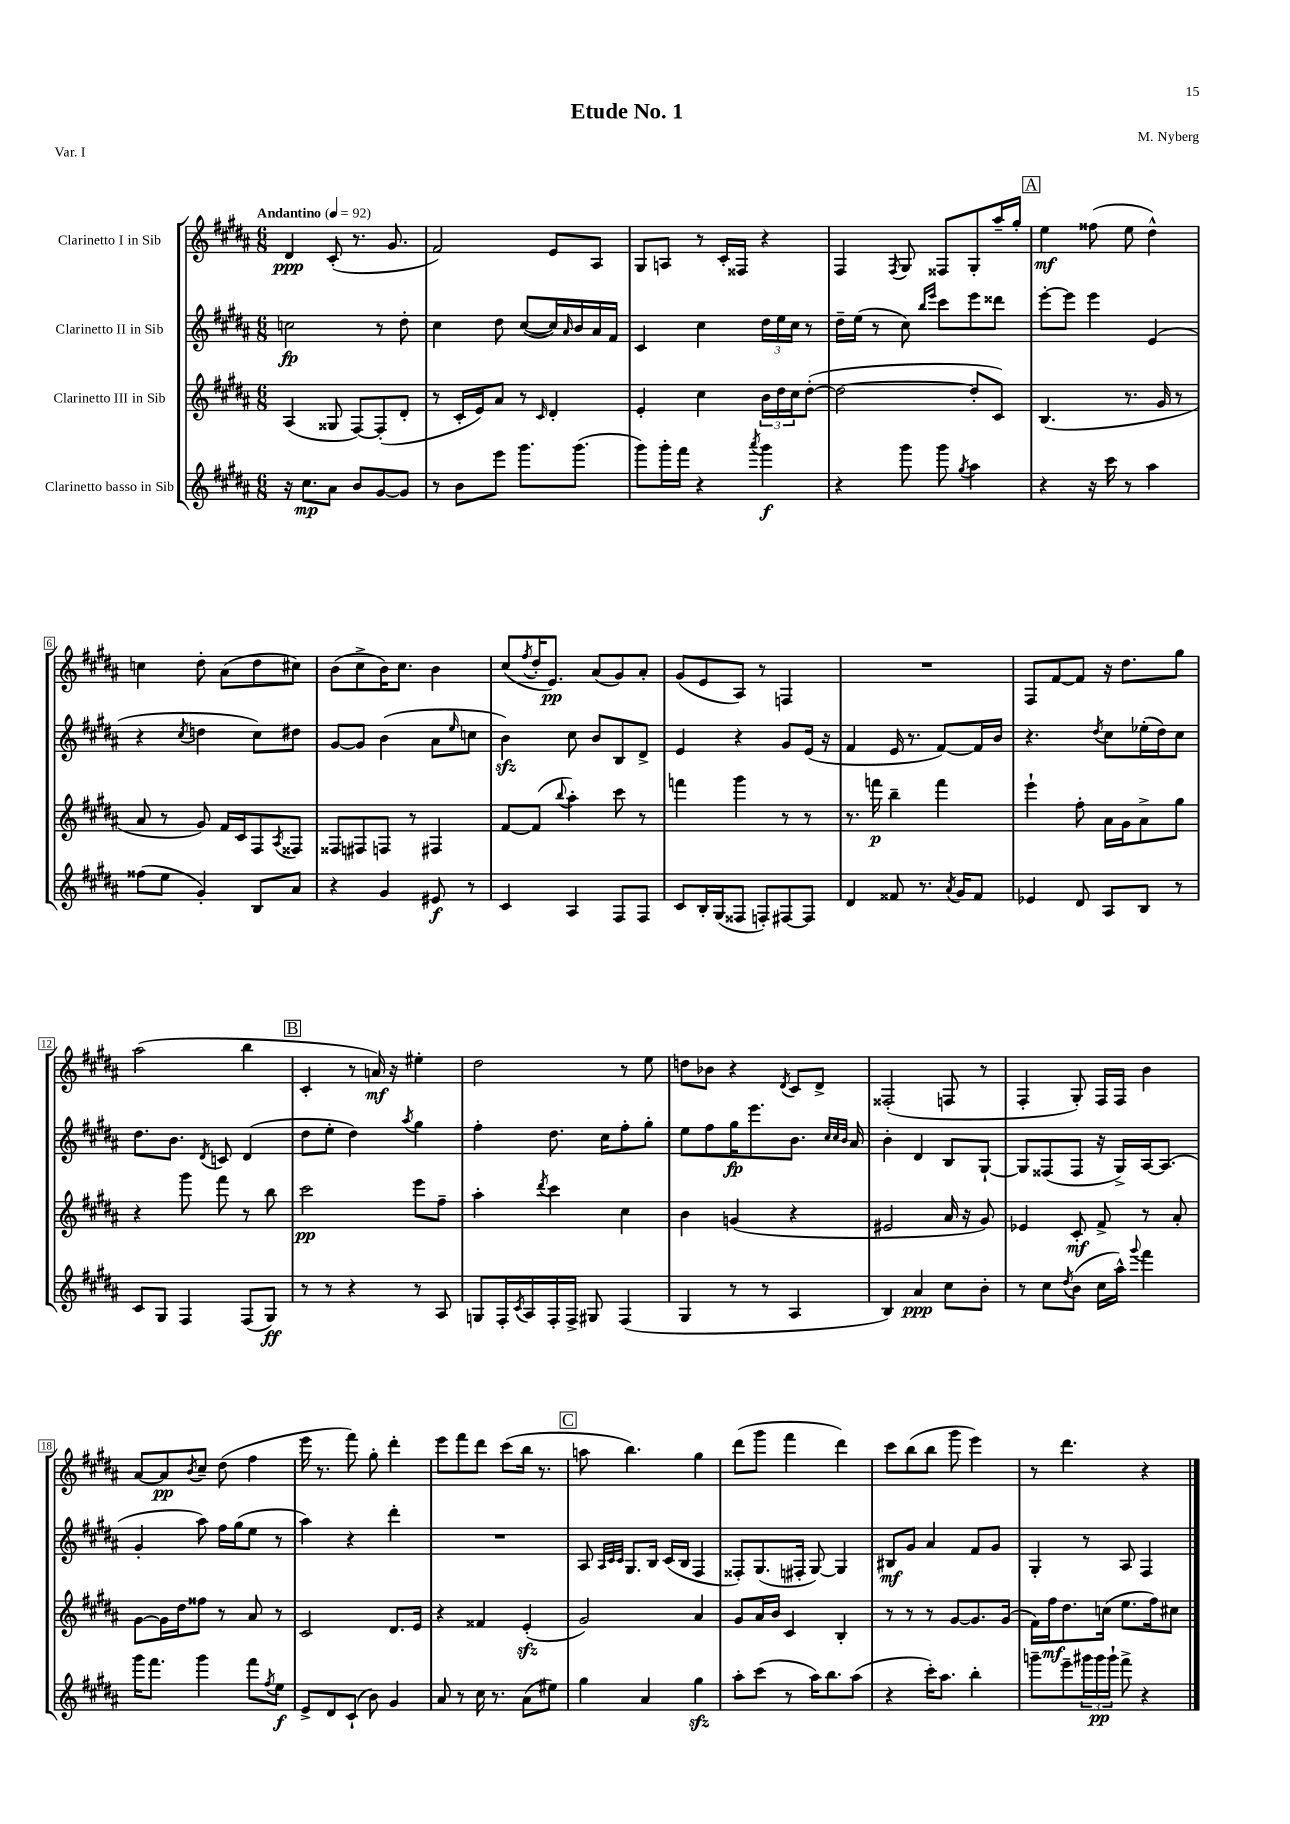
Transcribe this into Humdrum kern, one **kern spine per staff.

**kern	**dynam	**kern	**dynam	**kern	**dynam	**kern	**dynam
*part4	*part4	*part3	*part3	*part2	*part2	*part1	*part1
*staff4	*staff4	*staff3	*staff3	*staff2	*staff2	*staff1	*staff1
*I"Clarinetto basso in Sib	*	*I"Clarinetto III in Sib	*	*I"Clarinetto II in Sib	*	*I"Clarinetto I in Sib	*
*clefG2	*	*clefG2	*	*clefG2	*	*clefG2	*
*k[f#c#g#d#a#]	*	*k[f#c#g#d#a#]	*	*k[f#c#g#d#a#]	*	*k[f#c#g#d#a#]	*
*M6/8	*	*M6/8	*	*M6/8	*	*M6/8	*
*MM92	*	*MM92	*	*MM92	*	*MM92	*
=1	=1	=1	=1	=1	=1	=1	=1
!	!	!	!	!	!	!LO:TX:a:B:t=Andantino	!
16r	.	(4A#/	.	2ccn\	fp	4d#/	ppp
8.cc#\L	mp	.	.	.	.	.	.
8a#\J	.	8G##X/	.	.	.	(8c#'/	.
8b/L	.	[8F#/L)	.	.	.	8.r	.
[8g#/	.	(8F#'/]	.	8r	.	.	.
.	.	.	.	.	.	8.g#/	.
8g#/J]	.	8d#'/J	.	8dd#'\	.	.	.
=2	=2	=2	=2	=2	=2	=2	=2
8r	.	8r	.	4cc#\	.	2f#/)	.
8b\L	.	16c#'/LL	.	.	.	.	.
.	.	16e/J)	.	.	.	.	.
8eee\J	.	8a#/J	.	8dd#\	.	.	.
8.ggg#\L	.	8r	.	([8cc#/L	.	.	.
.	.	16qqc#/	.	.	.	.	.
.	.	4d#'/	.	16cc#/L])	.	8e/L	.
.	.	.	.	16qqa#/	.	.	.
(8.ggg#\J	.	.	.	16b/	.	.	.
.	.	.	.	16a#/	.	8A#/J	.
.	.	.	.	16f#/JJ	.	.	.
=3	=3	=3	=3	=3	=3	=3	=3
8ggg#\L)	.	4e'/	.	4c#/	.	8G#/L	.
16ggg#'\L	.	.	.	.	.	8An/J	.
16fff#\JJ	.	.	.	.	.	.	.
4r	.	4cc#\	.	4cc#\	.	8r	.
.	.	.	.	.	.	16c#'/LL	.
.	.	.	.	.	.	16F##X/JJ	.
8qaaa#/	.	.	.	.	.	.	.
4ggg#\	f	24b\LL	.	24dd#\LL	.	4r	.
.	.	24dd#\	.	24ee\	.	.	.
.	.	24cc#\J	.	24cc#\JJ	.	.	.
.	.	([8dd#'\J	.	8r	.	.	.
=4	=4	=4	=4	=4	=4	=4	=4
4r	.	2dd#\_	.	16dd#~\LL	.	4F#/	.
.	.	.	.	(16ee\JJ	.	.	.
.	.	.	.	8r	.	.	.
.	.	.	.	.	.	8qF#/	.
8ggg#\	.	.	.	8cc#\)	.	8G#/	.
.	.	.	.	16qqbb/LL	.	.	.
.	.	.	.	16qqeee/JJ	.	.	.
8ggg#\	.	.	.	8ccc#\L	.	8F##X/L	.
8qgg#/	.	.	.	.	.	.	.
4aa#\	.	8dd#'/L]	.	8eee\	.	8G#'/	.
.	.	8c#/J)	.	8ddd##X\J	.	16aa#~/L	.
.	.	.	.	.	.	16gg#'/JJ	.
!!LO:REH:place=s1:t=A
=5	=5	=5	=5	=5	=5	=5	=5
4r	.	(4.B/	.	[8eee'\L	.	4ee\	mf
.	.	.	.	8eee\J]	.	.	.
16r	.	.	.	4eee\	.	(8ff##X\	.
16ccc#\	.	.	.	.	.	.	.
8r	.	8.r	.	.	.	8ee\	.
4aa#\	.	.	.	(4e/	.	4dd#^^\)	.
.	.	16g#/	.	.	.	.	.
.	.	8r	.	.	.	.	.
!!LO:LB:g=z
=6	=6	=6	=6	=6	=6	=6	=6
(8ff##X\L	.	8a#/	.	4r	.	4ccn\	.
8ee\J	.	8r	.	.	.	.	.
.	.	.	.	8qcc#/	.	.	.
4g#'/)	.	8g#/)	.	4ddn\	.	8dd#'\	.
.	.	16f#/LL	.	.	.	(8a#\L	.
.	.	16c#/J	.	.	.	.	.
8B/L	.	8F#/	.	8cc#\L)	.	8dd#\	.
.	.	8qA#/	.	.	.	.	.
8a#/J	.	8F##X/J	.	8dd#X\J	.	8cc#X\J)	.
=7	=7	=7	=7	=7	=7	=7	=7
4r	.	8F##X/L	.	[8g#/L	.	(8b\L	.
.	.	8F#X/	.	8g#/J]	.	8cc#^\	.
4g#/	.	8Fn/J	.	(4b\	.	16b\K)	.
.	.	.	.	.	.	8.cc#\J	.
.	.	8r	.	.	.	.	.
8e#X/	f	4F#X/	.	8a#\L	.	4b\	.
.	.	.	.	16qqee/	.	.	.
8r	.	.	.	8ccn\J	.	.	.
=8	=8	=8	=8	=8	=8	=8	=8
4c#/	.	[8f#/L	.	4bzz\)	.	(8cc#/L	.
.	.	.	.	.	.	8qff#/	.
.	.	(8f#/J]	.	.	.	16dd#'/K	.
.	.	.	.	.	.	8.e/J)	pp
.	.	8qqbb/	.	.	.	.	.
4A#/	.	4aa#'\)	.	8cc#\	.	.	.
.	.	.	.	8b/L	.	(8a#/L	.
8F#/L	.	8ccc#\	.	8B/	.	8g#/)	.
8F#/J	.	8r	.	8d#^/J	.	8a#'/J	.
=9	=9	=9	=9	=9	=9	=9	=9
8c#/L	.	4fffn\	.	4e/	.	(8g#/L	.
16B'/L	.	.	.	.	.	8e/	.
(16G#/J	.	.	.	.	.	.	.
8F##X/J	.	4ggg#\	.	4r	.	8A#/J)	.
8Fn'/L)	.	.	.	.	.	8r	.
[8F#X/	.	8r	.	8g#/L	.	4Fn/	.
8F#/J]	.	8r	.	(16e/Jk	.	.	.
.	.	.	.	16r	.	.	.
=10	=10	=10	=10	=10	=10	=10	=10
4d#/	.	8.r	.	4f#/	.	2.r	.
.	.	16fffn\	p	.	.	.	.
8f##X/	.	4bb~\	.	16e/	.	.	.
.	.	.	.	8.r	.	.	.
8.r	.	.	.	.	.	.	.
.	.	4fff\	.	[8f#/L)	.	.	.
8qa#/	.	.	.	.	.	.	.
16g#/KL	.	.	.	.	.	.	.
8f##/J	.	.	.	16f#/L]	.	.	.
.	.	.	.	16b/JJ	.	.	.
=11	=11	=11	=11	=11	=11	=11	=11
4e-X/	.	4eee`\	.	4.r	.	8F#/L	.
.	.	.	.	.	.	[8f#/	.
8d#/	.	8ff#'\	.	.	.	8f#/J]	.
.	.	.	.	8qdd#/	.	.	.
8A#/L	.	16a#\LL	.	8cc#\L	.	16r	.
.	.	16g#\J	.	.	.	8.dd#\L	.
8B/J	.	8a#^\	.	(16ee-X'\L	.	.	.
.	.	.	.	16dd#\J)	.	.	.
8r	.	8gg#\J	.	8cc#\J	.	8gg#\J	.
!!LO:LB:g=z
=12	=12	=12	=12	=12	=12	=12	=12
8c#/L	.	4r	.	8.dd#\L	.	(2aa#\	.
8G#/J	.	.	.	.	.	.	.
.	.	.	.	8.b\J	.	.	.
4F#/	.	8ggg#\	.	.	.	.	.
.	.	.	.	8qd#/	.	.	.
.	.	8fff#\	.	8cn/	.	.	.
(8F#/L	.	8r	.	(4d#/	.	4bb\	.
8G#/J)	ff	8bb\	.	.	.	.	.
!!LO:REH:place=s1:t=B
=13	=13	=13	=13	=13	=13	=13	=13
8r	.	2ccc#\	pp	8dd#\L	.	4c#'/	.
8r	.	.	.	8ee'\J	.	.	.
4r	.	.	.	4dd#\)	.	8r	.
.	.	.	.	.	.	16an/)	mf
.	.	.	.	.	.	16r	.
.	.	.	.	8qaa#/	.	.	.
8r	.	8eee\L	.	4gg#\	.	4ee#X'\	.
8A#/	.	8ff#~\J	.	.	.	.	.
=14	=14	=14	=14	=14	=14	=14	=14
8Gn/L	.	4aa#'\	.	4ff#'\	.	2dd#\	.
16F#'/L	.	.	.	.	.	.	.
8qc#/	.	.	.	.	.	.	.
16A#/	.	.	.	.	.	.	.
.	.	8qddd#/	.	.	.	.	.
16F#'/	.	4ccc#\	.	8.dd#\	.	.	.
16F#^/JJ	.	.	.	.	.	.	.
8G#X/	.	.	.	.	.	.	.
.	.	.	.	16cc#\KL	.	.	.
(4F#/	.	4cc#\	.	8ff#'\	.	8r	.
.	.	.	.	8gg#'\J	.	8ee\	.
=15	=15	=15	=15	=15	=15	=15	=15
4G#/	.	4b\	.	8ee\L	.	8ddn\L	.
.	.	.	.	8ff#\	.	8b-X\J	.
8r	.	(4gn/	.	16gg#\K	fp	4r	.
.	.	.	.	8.eee\	.	.	.
8r	.	.	.	.	.	.	.
.	.	.	.	.	.	8qd#/	.
4A#/	.	4r	.	8.b\J	.	8c#/L	.
.	.	.	.	.	.	8d#^/J	.
.	.	.	.	32qqcc#/LLL	.	.	.
.	.	.	.	32qqcc#/	.	.	.
.	.	.	.	32qqb/JJJ	.	.	.
.	.	.	.	16a#/	.	.	.
=16	=16	=16	=16	=16	=16	=16	=16
4B/)	.	2e#X/	.	4b'\	.	(2F##X'/	.
4a#/	ppp	.	.	4d#/	.	.	.
8cc#\L	.	16a#/	.	8B/L	.	8Fn/	.
.	.	16r	.	.	.	.	.
8b'\J	.	8g#/)	.	[8G#`/J	.	8r	.
=17	=17	=17	=17	=17	=17	=17	=17
8r	.	4e-X/	.	8G#/L]	.	4F#'/	.
8cc#\L	.	.	.	(8F##X/	.	.	.
8qdd#/	.	.	.	.	.	.	.
(8b\J	.	8c#'/	mf	8F##/J	.	8G#'/)	.
16cc#\LL	.	8f#^/	.	16r	.	16F#/LL	.
16aa#^^\JJ)	.	.	.	16G#^/LL)	.	16F#/JJ	.
8qqggg#/	.	.	.	.	.	.	.
4fff#\	.	8r	.	[16A#/J	.	4b\	.
.	.	.	.	(8.A#/J]	.	.	.
.	.	8a#'/	.	.	.	.	.
!!LO:LB:g=z
=18	=18	=18	=18	=18	=18	=18	=18
16ggg#\KL	.	[8g#\L	.	4g#'/	.	[8a#/L	.
8.fff#\J	.	.	.	.	.	.	.
.	.	16g#\L]	.	.	.	8a#/]	pp
.	.	16dd#\J	.	.	.	.	.
.	.	.	.	.	.	8qb/	.
4ggg#\	.	8ff##X\J	.	8aa#\)	.	8cc#~/J	.
.	.	8r	.	16ff#\LL	.	(8dd#\	.
.	.	.	.	(16gg#\J	.	.	.
8fff#\L	.	8a#/	.	8ee\J	.	4ff#\	.
8qff#/	.	.	.	.	.	.	.
8ee\J	f	8r	.	8r	.	.	.
=19	=19	=19	=19	=19	=19	=19	=19
8e^/L	.	2c#/	.	4aa#\)	.	16eee\	.
.	.	.	.	.	.	8.r	.
8d#/	.	.	.	.	.	.	.
(8c#`/J	.	.	.	4r	.	8fff#\)	.
8b\)	.	.	.	.	.	8gg#'\	.
4g#/	.	8.d#/L	.	4ddd#'\	.	4ddd#'\	.
.	.	16e/Jk	.	.	.	.	.
=20	=20	=20	=20	=20	=20	=20	=20
8a#/	.	4r	.	2.r	.	8eee\L	.
8r	.	.	.	.	.	8fff#\	.
16cc#\	.	4f##X/	.	.	.	8ddd#\J	.
8.r	.	.	.	.	.	.	.
.	.	.	.	.	.	(8ccc#\L	.
(8a#\L	.	(4ezz'/	.	.	.	16bb\Jk	.
.	.	.	.	.	.	8.r	.
8ee#X\J)	.	.	.	.	.	.	.
!!LO:REH:place=s1:t=C
=21	=21	=21	=21	=21	=21	=21	=21
4gg#\	.	2g#/)	.	8A#/	.	8aan\	.
.	.	.	.	32qqA#/LLL	.	.	.
.	.	.	.	32qqc#/	.	.	.
.	.	.	.	32qqc#/JJJ	.	.	.
.	.	.	.	8.G#/L	.	4.bb\)	.
4a#/	.	.	.	.	.	.	.
.	.	.	.	16B/Jk	.	.	.
.	.	.	.	(16c#/LL	.	.	.
.	.	.	.	16B/JJ	.	.	.
4gg#zz\	.	4a#/	.	4F#/	.	4gg#\	.
=22	=22	=22	=22	=22	=22	=22	=22
8aa#'\L	.	8g#/L	.	8F##X'/L)	.	(8ddd#\L	.
(8ccc#\J	.	16a#/L	.	(8.G#/	.	8ggg#\J	.
.	.	16b/JJ	.	.	.	.	.
8r	.	4c#/	.	.	.	4fff#\	.
.	.	.	.	16F#X'/Jk	.	.	.
16aa#\KL)	.	.	.	[8G#/)	.	.	.
8.bb\	.	.	.	.	.	.	.
.	.	4B'/	.	4G#/]	.	4ddd#\)	.
(8aa#\J	.	.	.	.	.	.	.
=23	=23	=23	=23	=23	=23	=23	=23
4r	.	8r	.	8B#X/L	mf	8ccc#\L	.
.	.	8r	.	8g#/J	.	(8bb\	.
16ccc#'\KL)	.	8r	.	4a#/	.	8bb\J	.
8.aa#\J	.	.	.	.	.	.	.
.	.	[8g#/L	.	.	.	8ggg#\	.
4bb'\	.	8.g#/]	.	8f#/L	.	4eee\)	.
.	.	.	.	8g#/J	.	.	.
.	.	(16g#/Jk	.	.	.	.	.
=24	=24	=24	=24	=24	=24	=24	=24
8gggn~\L	.	16f#\LL)	.	4G#'/	.	8r	.
.	.	16ff#\J	mf	.	.	.	.
8eee~\	.	8.dd#\	.	.	.	4.ddd#\	.
24ggg#X\L	.	.	.	8r	.	.	.
24ggg#\	pp	.	.	.	.	.	.
.	.	(16ccn\Jk	.	.	.	.	.
24ggg#`\JJ	.	.	.	.	.	.	.
8fff#^\	.	8.ee\L	.	8A#/	.	.	.
4r	.	.	.	4F#/	.	4r	.
.	.	16ff#\k)	.	.	.	.	.
.	.	8cc#X\J	.	.	.	.	.
==	==	==	==	==	==	==	==
*-	*-	*-	*-	*-	*-	*-	*-
